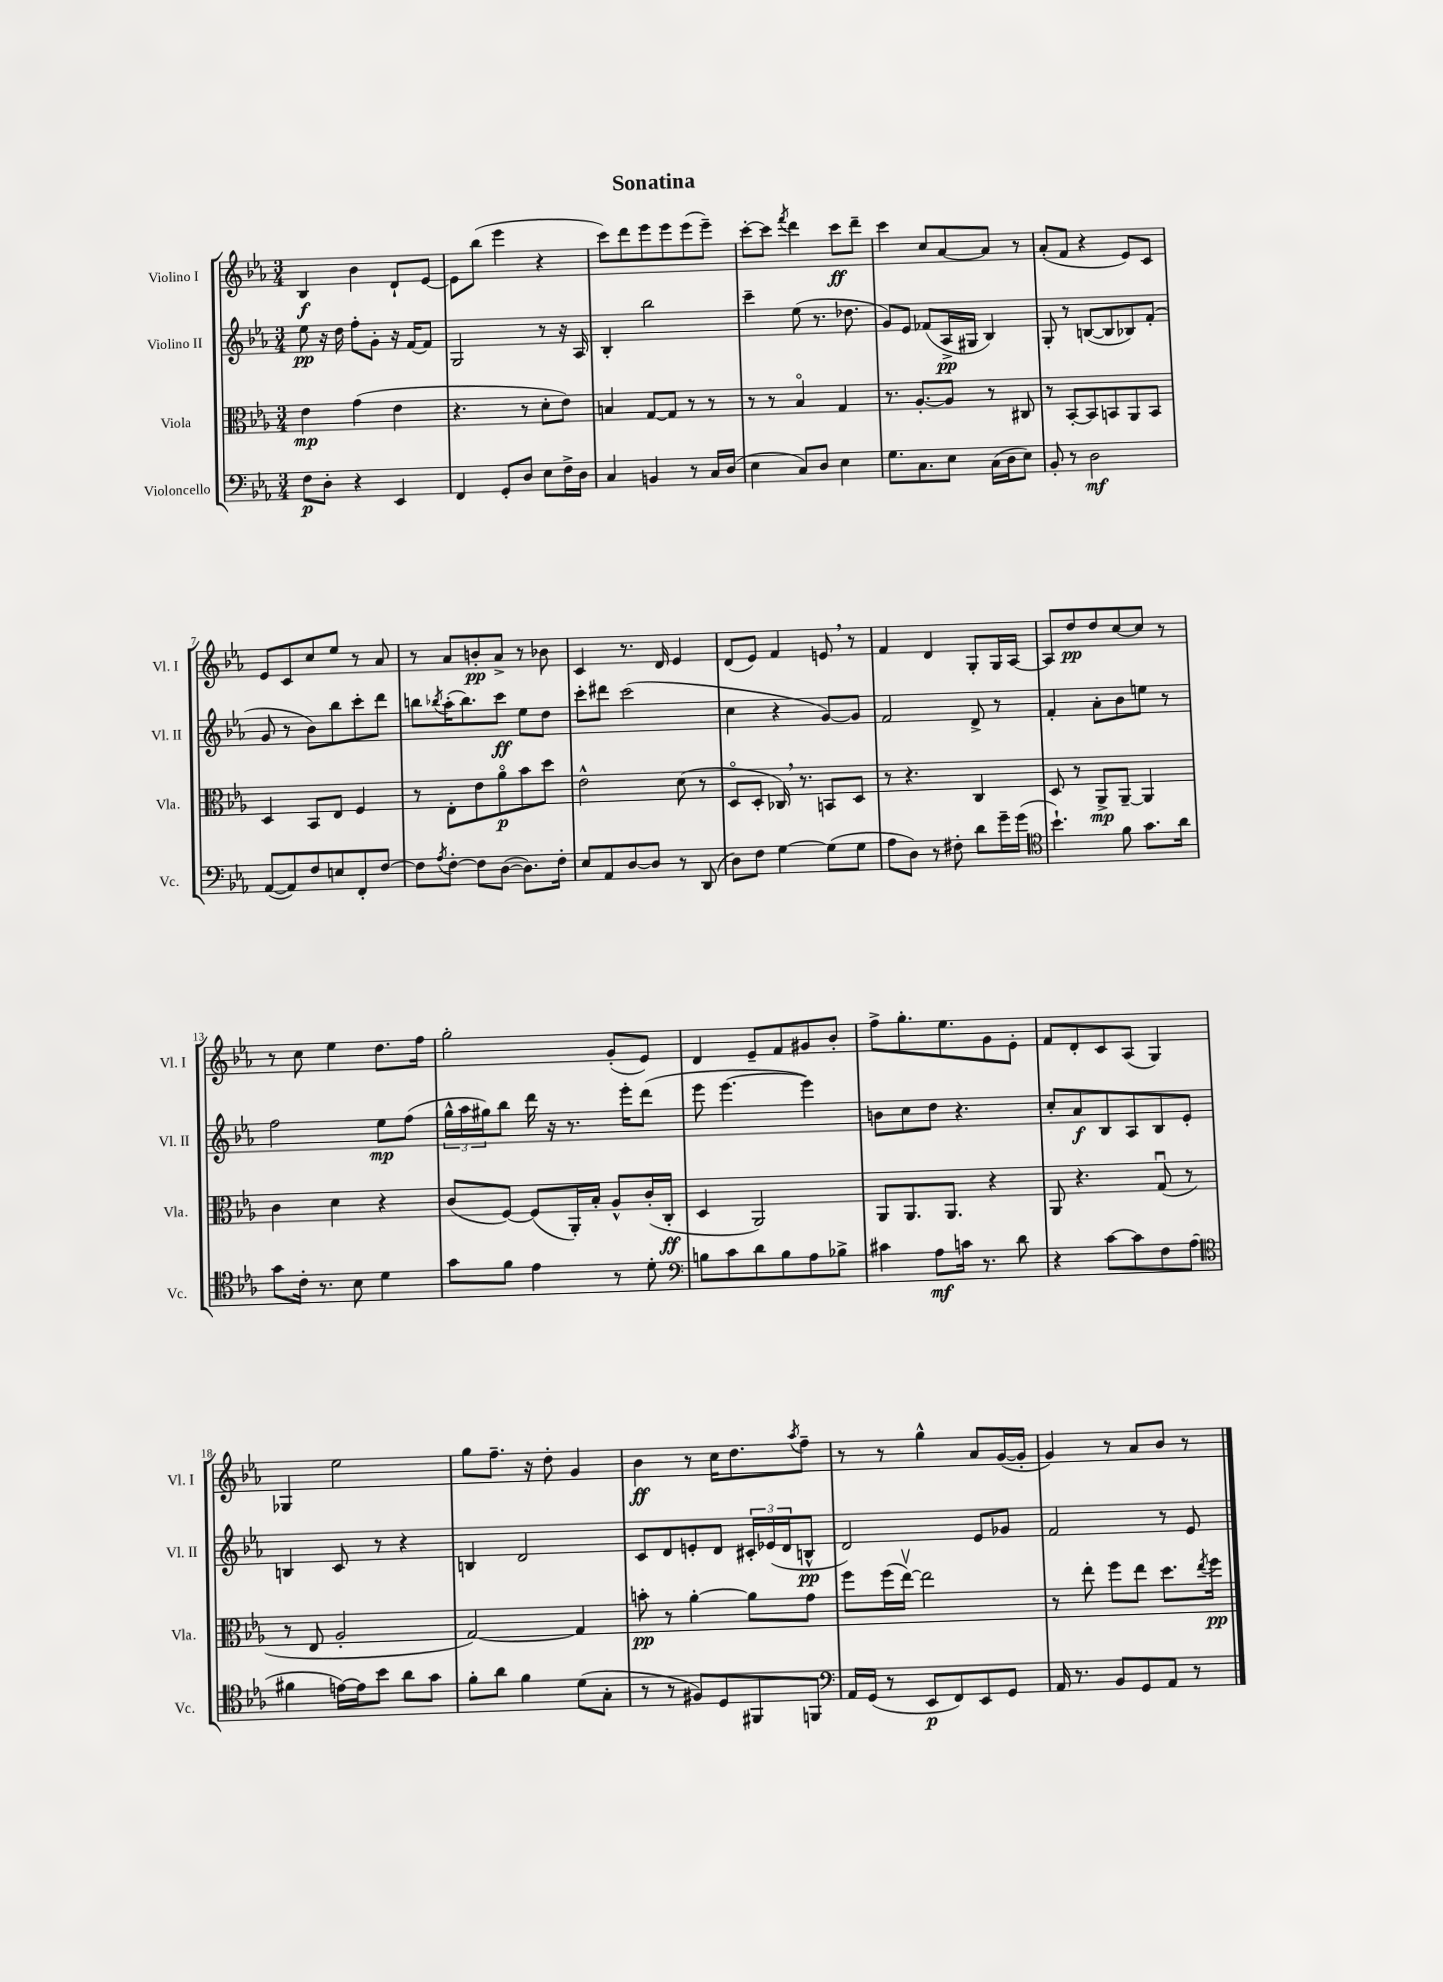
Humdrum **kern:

**kern	**dynam	**kern	**dynam	**kern	**dynam	**kern	**dynam
*part4	*part4	*part3	*part3	*part2	*part2	*part1	*part1
*staff4	*staff4	*staff3	*staff3	*staff2	*staff2	*staff1	*staff1
*I"Violoncello	*	*I"Viola	*	*I"Violino II	*	*I"Violino I	*
*I'Vc.	*	*I'Vla.	*	*I'Vl. II	*	*I'Vl. I	*
*clefF4	*	*clefC3	*	*clefG2	*	*clefG2	*
*k[b-e-a-]	*	*k[b-e-a-]	*	*k[b-e-a-]	*	*k[b-e-a-]	*
*M3/4	*	*M3/4	*	*M3/4	*	*M3/4	*
=1	=1	=1	=1	=1	=1	=1	=1
8F\L	p	4e-\	mp	8ee-\	pp	4B-/	f
8D'\J	.	.	.	16r	.	.	.
.	.	.	.	16dd\	.	.	.
4r	.	(4g\	.	8ff'\L	.	4b-\	.
.	.	.	.	8g'\J	.	.	.
4EE-/	.	4e-\	.	16r	.	8d`/L	.
.	.	.	.	[16f/KL	.	.	.
.	.	.	.	8f/J]	.	[8e-/J	.
=2	=2	=2	=2	=2	=2	=2	=2
4FF/	.	4.r	.	2G/	.	8e-\L]	.
.	.	.	.	.	.	(8bb-\J	.
8GG'/L	.	.	.	.	.	4eee-\	.
8D/J	.	8r	.	.	.	.	.
8E-\L	.	8d'\L	.	8r	.	4r	.
16F^\L	.	8e-\J)	.	16r	.	.	.
16D\JJ	.	.	.	16A-/	.	.	.
=3	=3	=3	=3	=3	=3	=3	=3
4C/	.	4Bn/	.	4B-'/	.	8ccc\L)	.
.	.	.	.	.	.	8ddd\	.
4BBn/	.	[8G/L	.	2bb-\	.	8eee-\	.
.	.	8G/J]	.	.	.	8eee-\	.
8r	.	8r	.	.	.	(8eee-\	.
16C/LL	.	8r	.	.	.	8eee-~\J)	.
(16D/JJ	.	.	.	.	.	.	.
=4	=4	=4	=4	=4	=4	=4	=4
4E-\	.	8r	.	4ccc~\	.	[8ccc'\L	.
.	.	8r	.	.	.	8ccc\J]	.
.	.	.	.	.	.	8qfff/	.
8C/L)	.	4B-/	.	(8ee-\	.	4ddd\	.
8D/J	.	.	.	8.r	.	.	.
4E-\	.	4G/	.	.	.	8ccc\L	ff
.	.	.	.	8.dd-X\	.	.	.
.	.	.	.	.	.	8ddd~\J	.
=5	=5	=5	=5	=5	=5	=5	=5
8.G\L	.	8.r	.	8g/L)	.	4ccc\	.
.	.	.	.	8e-/J	.	.	.
8.C\	.	[8.A-'/L	.	.	.	.	.
.	.	.	.	(8f-X/L	.	8cc/L	.
8E-\J	.	8A-/J]	.	16A-^/L	pp	[8a-/	.
.	.	.	.	16G#X/JJ	.	.	.
(16C\LL	.	8r	.	4B-/)	.	8a-/J]	.
16D\J	.	.	.	.	.	.	.
8E-\J)	.	8C#X/	.	.	.	8r	.
=6	=6	=6	=6	=6	=6	=6	=6
8BB-'/	.	8r	.	8G'/	.	(8a-'/L	.
8r	.	[8BB-'/L	.	8r	.	8f/J	.
2D\	mf	8BB-/]	.	([8Bn/L	.	4r	.
.	.	8BBn/	.	8B/]	.	.	.
.	.	8AA-/	.	8B-X/)	.	8e-/L)	.
.	.	8BB/J	.	(8f'/J	.	8c/J	.
!!LO:LB:g=z
=7	=7	=7	=7	=7	=7	=7	=7
([8AA-/L	.	4D/	.	8g/	.	8e-/L	.
8AA-/])	.	.	.	8r	.	8c/	.
8F/	.	8BB-/L	.	8b-\L)	.	8cc/	.
8En/	.	8E-/J	.	8bb-\	.	8ee-/J	.
8FF'/	.	4F/	.	8ccc'\	.	8r	.
[8F/J	.	.	.	8ddd\J	.	8a-/	.
=8	=8	=8	=8	=8	=8	=8	=8
8F\L]	.	8r	.	8bbn\L	.	8r	.
8qA-/	.	.	.	8qbb-X/	.	.	.
[8F'\J	.	8E-'\L	.	(16aa-'\K	.	8a-/L	.
.	.	.	.	8.bb-\)	.	.	.
8F\L]	.	8e-\	.	.	.	8bn'/	pp
([8D\J	.	8a-\	p	8ccc\J	ff	8a-^/J	.
8.D\L])	.	8b-\	.	8ee-\L	.	8r	.
.	.	8dd\J	.	8dd\J	.	8b-X\	.
16F'\Jk	.	.	.	.	.	.	.
=9	=9	=9	=9	=9	=9	=9	=9
8E-/L	.	2e-^^\	.	8ccc'\L	.	4c/	.
8AA-/	.	.	.	8ddd#X\J	.	.	.
[8D/	.	.	.	(2ccc\	.	8.r	.
8D/J]	.	.	.	.	.	.	.
.	.	.	.	.	.	16d/	.
8r	.	(8d\	.	.	.	4e-/	.
(8DD/	.	8r	.	.	.	.	.
=10	=10	=10	=10	=10	=10	=10	=10
8D\L)	.	8D/L	.	4cc\	.	(8d/L	.
8F\J	.	8D'/J	.	.	.	8e-/J)	.
[4G\	.	16C-X,/)	.	4r	.	4f/	.
.	.	8.r	.	.	.	.	.
(8G\L]	.	8BBn/L	.	[8g/L)	.	8en,/	.
8G\J	.	8D/J	.	8g/J]	.	8r	.
=11	=11	=11	=11	=11	=11	=11	=11
8A-\L	.	8r	.	2f/	.	4f/	.
8D\J)	.	4.r	.	.	.	.	.
8r	.	.	.	.	.	4d/	.
8F#X'\	.	.	.	.	.	.	.
8d\L	.	4C/	.	8d^/	.	8G'/L	.
16g~\L	.	.	.	8r	.	16G/L	.
(16g\JJ	.	.	.	.	.	[16A-/JJ	.
=12	=12	=12	=12	=12	=12	=12	=12
*clefC4	*	*	*	*	*	*	*
4.b-`\)	.	8D/	.	4f'/	.	8A-/L]	.
.	.	8r	.	.	.	8dd/	pp
.	.	8AA-^/L	mp	8a-'\L	.	8dd/	.
8f\	.	[8AA-~/J	.	8b-\	.	[8cc/	.
8.g\L	.	4AA-/]	.	8een\J	.	8cc/J]	.
.	.	.	.	8r	.	8r	.
16a-\Jk	.	.	.	.	.	.	.
!!LO:LB:g=z
=13	=13	=13	=13	=13	=13	=13	=13
8g\L	.	4c\	.	2ff\	.	8r	.
16c'\Jk	.	.	.	.	.	8cc\	.
8.r	.	.	.	.	.	.	.
.	.	4d\	.	.	.	4ee-\	.
8B-\	.	.	.	.	.	.	.
4d\	.	4r	.	8ee-\L	mp	8.dd\L	.
.	.	.	.	(8ff\J	.	.	.
.	.	.	.	.	.	16ff\Jk	.
=14	=14	=14	=14	=14	=14	=14	=14
8g\L	.	(8c/L	.	24gg^^\LL	.	2gg'\	.
.	.	.	.	24aa-\	.	.	.
.	.	.	.	24gg#X\J)	.	.	.
8f\J	.	[8F/J)	.	8bb-\J	.	.	.
4e-\	.	(8F/L]	.	16ddd\	.	.	.
.	.	.	.	16r	.	.	.
.	.	16AA-'/L)	.	8.r	.	.	.
.	.	16B-'/JJ	.	.	.	.	.
8r	.	8A-^^/L	.	.	.	(8g'/L	.
.	.	.	.	16eee-'\KL	.	.	.
8d'\	.	(16c'/L	.	(8ddd\J	.	8e-/J)	.
.	.	16C'/JJ	ff	.	.	.	.
=15	=15	=15	=15	=15	=15	=15	=15
*clefF4	*	*	*	*	*	*	*
8Bn\L	.	4D/	.	8eee-\	.	4d/	.
8c\	.	.	.	[4.eee-\	.	.	.
8d\	.	2AA-/)	.	.	.	8e-~/L	.
8B\	.	.	.	.	.	8f/	.
8A-\	.	.	.	4eee-\])	.	8g#X/	.
8B-X^\J	.	.	.	.	.	8b-'/J	.
=16	=16	=16	=16	=16	=16	=16	=16
4c#X\	.	8AA-/L	.	8bn\L	.	8ff^\L	.
.	.	8.AA-/	.	8cc\	.	8.gg'\	.
8A-\L	mf	.	.	8dd\J	.	.	.
.	.	8.AA-/J	.	.	.	8.ee-\	.
16cn\Jk	.	.	.	4.r	.	.	.
8.r	.	.	.	.	.	.	.
.	.	4r	.	.	.	8g\	.
8d\	.	.	.	.	.	8e-'\J	.
=17	=17	=17	=17	=17	=17	=17	=17
4r	.	8AA-/	.	8cc'/L	.	8f/L	.
.	.	4.r	.	8a-/	f	8d'/	.
[8c\L	.	.	.	8B-/	.	8c/	.
8c\]	.	.	.	8A-/	.	(8A-/J	.
8F\	.	(8Gu/	.	8B-/	.	4G/)	.
(8A-\J	.	8r	.	8e-'/J	.	.	.
!!LO:LB:g=z
=18	=18	=18	=18	=18	=18	=18	=18
*clefC4	*	*	*	*	*	*	*
4f#X\	.	8r	.	4Bn/	.	4G-X/	.
.	.	8E-/	.	.	.	.	.
[16en\LL)	.	2A-'/	.	8c/	.	2ee-\	.
16e\J]	.	.	.	.	.	.	.
8b-\J	.	.	.	8r	.	.	.
8a-\L	.	.	.	4r	.	.	.
8g\J	.	.	.	.	.	.	.
=19	=19	=19	=19	=19	=19	=19	=19
8f'\L	.	[2G/)	.	4Bn/	.	8gg\L	.
8a-\J	.	.	.	.	.	8.ff~\J	.
4f\	.	.	.	2d/	.	.	.
.	.	.	.	.	.	16r	.
.	.	.	.	.	.	8dd'\	.
(8d\L	.	4G/]	.	.	.	4g/	.
8G'\J	.	.	.	.	.	.	.
=20	=20	=20	=20	=20	=20	=20	=20
8r	.	8bn'\	pp	8c/L	.	4b-\	ff
8r	.	8r	.	8d/	.	.	.
8F#X/L)	.	[4a-'\	.	8en'/	.	8r	.
8D/	.	.	.	8d/J	.	16cc\KL	.
.	.	.	.	.	.	8.dd\	.
8FF#X/	.	8a-\L]	.	24c#X'/LL	.	.	.
.	.	.	.	(24e-X/	.	.	.
.	.	.	.	24d/J	.	.	.
.	.	.	.	.	.	8qaa-/	.
8FFn/J	.	8g\J	.	8Bn^^/J	pp	8ff~\J	.
=21	=21	=21	=21	=21	=21	=21	=21
*clefF4	*	*	*	*	*	*	*
16AA-/LL	.	8ff\L	.	2d/)	.	8r	.
(16GG/JJ	.	.	.	.	.	.	.
8r	.	(16ff\L	.	.	.	8r	.
.	.	[16ee-v\JJ)	.	.	.	.	.
8EE-/L	p	2ee-\]	.	.	.	4gg^^\	.
8FF/)	.	.	.	.	.	.	.
8EE-/	.	.	.	8e-/L	.	8a-/L	.
8GG/J	.	.	.	8g-X/J	.	([16g/L	.
.	.	.	.	.	.	16g'/JJ]	.
=22	=22	=22	=22	=22	=22	=22	=22
16AA-/	.	8r	.	2f/	.	4g/)	.
8.r	.	.	.	.	.	.	.
.	.	8ee-'\	.	.	.	.	.
8BB-/L	.	8ff\L	.	.	.	8r	.
8GG/	.	8ee-\J	.	.	.	8a-/L	.
8AA-/J	.	8.dd\L	.	8r	.	8b-/J	.
8r	.	.	.	8e-/	.	8r	.
.	.	8qee-/	.	.	.	.	.
.	.	16ff\Jk	pp	.	.	.	.
==	==	==	==	==	==	==	==
*-	*-	*-	*-	*-	*-	*-	*-
